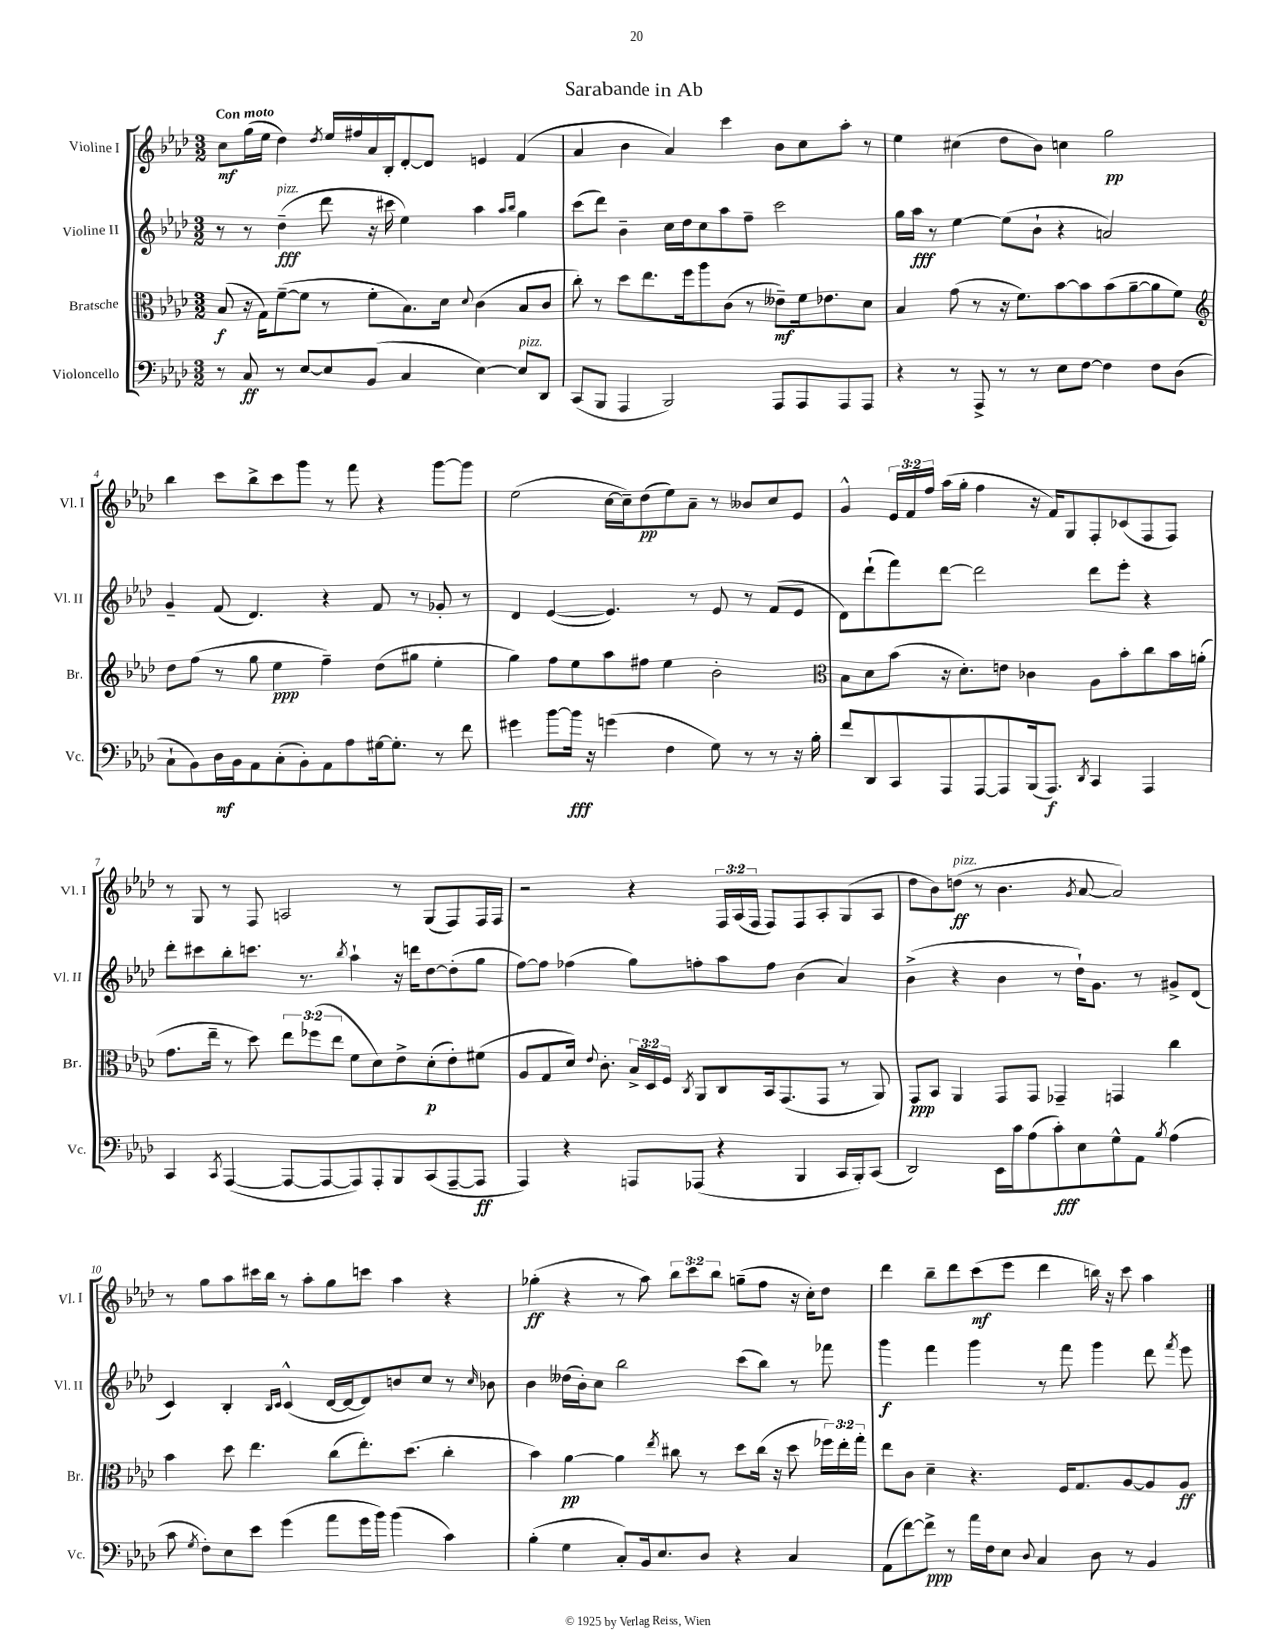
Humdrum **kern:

**kern	**dynam	**kern	**dynam	**kern	**dynam	**kern	**dynam
*part4	*part4	*part3	*part3	*part2	*part2	*part1	*part1
*staff4	*staff4	*staff3	*staff3	*staff2	*staff2	*staff1	*staff1
*I"Violoncello	*	*I"Bratsche	*	*I"Violine II	*	*I"Violine I	*
*I'Vc.	*	*I'Br.	*	*I'Vl. II	*	*I'Vl. I	*
*clefF4	*	*clefC3	*	*clefG2	*	*clefG2	*
*k[b-e-a-d-]	*	*k[b-e-a-d-]	*	*k[b-e-a-d-]	*	*k[b-e-a-d-]	*
*M3/2	*	*M3/2	*	*M3/2	*	*M3/2	*
=1	=1	=1	=1	=1	=1	=1	=1
!	!	!	!	!	!	!LO:TX:a:B:t=Con moto	!
8r	.	(8B-/	f	8r	.	8cc\L	mf
8C/	ff	16r	.	8r	.	(16gg\L	.
.	.	16G\KL)	.	.	.	16ee-\JJ	.
!	!	!	!	!LO:TX:a:i:t=pizz.	!	!	!
8r	.	([8f~\	.	(4dd-~\	fff	4dd-\)	.
[8E-/L	.	8f\J]	.	.	.	.	.
.	.	.	.	.	.	8qdd-/	.
8E-/]	.	8r	.	8ddd-\	.	16ee-/LL	.
.	.	.	.	.	.	16ff#X/	.
(8BB-/J	.	8f'\L	.	16r	.	16a-/	.
.	.	.	.	16ccc#X\	.	16B-'/J	.
4C/	.	8.B-\)	.	4ee-\)	.	[8d-'/	.
.	.	.	.	.	.	8d-/J]	.
.	.	16d-\Jk	.	.	.	.	.
.	.	8qqd-/	.	.	.	.	.
[4E-\)	.	(4c\	.	4aa-\	.	4en/	.
.	.	.	.	16qqaa-/LL	.	.	.
.	.	.	.	16qqbb-/JJ	.	.	.
!LO:TX:a:i:t=pizz.	!	!	!	!	!	!	!
8E-/L]	.	8B-/L	.	4gg\	.	(4f/	.
8DD-/J	.	8c/J	.	.	.	.	.
=2	=2	=2	=2	=2	=2	=2	=2
(8CC/L	.	8cc'\)	.	(8ccc\L	.	4a-/	.
8BBB-/J	.	8r	.	8ddd-\J)	.	.	.
4AAA-/	.	8dd-\L	.	4b-~\	.	4b-\	.
.	.	8.ee-\	.	.	.	.	.
2BBB-/)	.	.	.	16cc\LL	.	4a-/)	.
.	.	16ff\k	.	16dd-\J	.	.	.
.	.	8aa-\	.	8cc\	.	.	.
.	.	(8c\J	.	8aa-\	.	4ccc\	.
.	.	8r	.	8ff~\J	.	.	.
8AAA-/L	.	8e--X~\L)	mf	2ccc\	.	8b-\L	.
8AAA-/	.	16f\k	.	.	.	8cc\	.
.	.	8.e-X\	.	.	.	.	.
8AAA-/	.	.	.	.	.	8aa-'\J	.
8AAA-/J	.	8d-\J	.	.	.	8r	.
=3	=3	=3	=3	=3	=3	=3	=3
4r	.	4B-/	.	16gg\LL	.	4ee-\	.
.	.	.	.	16aa-\JJ	fff	.	.
.	.	.	.	8r	.	.	.
8r	.	(8g\	.	[4ee-\	.	(4cc#X\	.
8AAA-^/	.	8r	.	.	.	.	.
8r	.	16r	.	(8ee-\L]	.	8dd-\L	.
.	.	8.f\L)	.	.	.	.	.
8r	.	.	.	8b-`\J	.	8b-\J)	.
8E-\L	.	[8b-\	.	4r	.	4ccn\	.
[8F\J	.	8b-\]	.	.	.	.	.
4F\]	.	(8b-\	.	2an/)	.	2gg\	pp
.	.	[8a-~\	.	.	.	.	.
8F\L	.	8a-\]	.	.	.	.	.
(8D-\J	.	8f\J)	.	.	.	.	.
!!LO:LB:g=z
=4	=4	=4	=4	=4	=4	=4	=4
*	*	*clefG2	*	*	*	*	*
8C`\L	.	8dd-\L	.	4g~/	.	4bb-\	.
8BB-\)	.	(8ff\J	.	.	.	.	.
16D-\L	mf	8r	.	(8f/	.	8ccc\L	.
16BB-\J	.	.	.	.	.	.	.
8AA-\	.	8gg\	.	4.d-/)	.	8bb-^\	.
(8C'\	.	4ee-\	ppp	.	.	8ccc\	.
8BB-'\)	.	.	.	.	.	8ggg\J	.
8AA-\	.	4ff~\)	.	4r	.	8r	.
8A-\	.	.	.	.	.	8fff\	.
[16G#X\k	.	(8dd-\L	.	8f/	.	4r	.
8.G#'\J]	.	.	.	.	.	.	.
.	.	8gg#X\J	.	8r	.	.	.
8r	.	4ee-'\	.	8g-X'/	.	[8ggg\L	.
8f\	.	.	.	8r	.	8ggg\J]	.
=5	=5	=5	=5	=5	=5	=5	=5
4g#X\	.	4gg\)	.	4d-/	.	(2ee-\	.
[8b-\L	.	8ff\L	.	([4e-/	.	.	.
16b-\Jk]	fff	8ee-\	.	.	.	.	.
16r	.	.	.	.	.	.	.
(4gn\	.	8aa-\	.	4.e-/])	.	[16cc\LL	.
.	.	.	.	.	.	16cc~\J])	.
.	.	8ff#X\J	.	.	.	(8dd-\	pp
4F\	.	4ee-\	.	.	.	8ee-\)	.
.	.	.	.	8r	.	8a-~\J	.
8G\)	.	2b-'\	.	8e-/	.	8r	.
8r	.	.	.	8r	.	8b--X/L	.
8r	.	.	.	(8f/L	.	8cc/	.
16r	.	.	.	8e-/J	.	8e-/J	.
16B-'\	.	.	.	.	.	.	.
=6	=6	=6	=6	=6	=6	=6	=6
*	*	*clefC3	*	*	*	*	*
8f/L	.	8B-\L	.	8d-\L)	.	4g^^/	.
8DD-/	.	8d-\	.	(8ddd-`\	.	.	.
8CC/	.	(8b-\J	.	8fff\)	.	24e-/LL	.
.	.	.	.	.	.	24f/	.
.	.	.	.	.	.	24ff/JJ	.
8AAA-/	.	16r	.	[8ddd-\J	.	(16aa-\LL	.
.	.	8.d-'\L)	.	.	.	16gg'\JJ	.
[8AAA-/	.	.	.	2ddd-\]	.	4ff\	.
8AAA-/]	.	8en\J	.	.	.	.	.
(16BBB-/k	.	4c-X\	.	.	.	16r	.
8.AAA-/J)	f	.	.	.	.	16f/KL)	.
.	.	.	.	.	.	8G/	.
8qDD-/	.	.	.	.	.	.	.
4CC/	.	8A-\L	.	8ddd-\L	.	8F'/	.
.	.	8b-'\	.	8eee-'\J	.	(8c-X/	.
4AAA-/	.	8cc\	.	4r	.	8F/	.
.	.	16b-\L	.	.	.	8F/J)	.
.	.	(16an'\JJ	.	.	.	.	.
!!LO:LB:g=z
=7	=7	=7	=7	=7	=7	=7	=7
4CC/	.	8.g\L	.	8ddd-'\L	.	8r	.
.	.	.	.	8ccc#X\	.	8G/	.
.	.	16ee-~\Jk	.	.	.	.	.
8qCC/	.	.	.	.	.	.	.
([4AAA-/	.	8r	.	8bb-'\	.	8r	.
.	.	8dd-\)	.	8.cccn\J	.	8F/	.
8AAA-/L_	.	12ee-\L	.	.	.	2An/	.
.	.	.	.	8.r	.	.	.
.	.	(12ff-X\	.	.	.	.	.
8AAA-/_	.	.	.	.	.	.	.
.	.	12ee-\J	.	.	.	.	.
.	.	.	.	8qbb-/	.	.	.
8AAA-/])	.	8f\L	.	4aa-`\	.	.	.
8AAA-'/	.	8d-\)	.	.	.	.	.
8BBB-/	.	8e-^\	.	16r	.	8r	.
.	.	.	.	16dddn\KL	.	.	.
(8CC/	.	(8d-'\	p	[8dd-\	.	(8G/L	.
[8AAA-~/	.	8e-'\)	.	(8dd-'\]	.	8F/)	.
8AAA-/J]	ff	(8f#X\J	.	8gg\J	.	16F/L	.
.	.	.	.	.	.	16F/JJ	.
=8	=8	=8	=8	=8	=8	=8	=8
4AAA-/)	.	8A-/L	.	[8ff\L)	.	2r	.
.	.	8G/	.	8ff\J]	.	.	.
4r	.	16d-/Jk)	.	(4ff-X\	.	.	.
.	.	8qqe-/	.	.	.	.	.
.	.	8.c'\	.	.	.	.	.
8AAAn/L	.	24B-^/LL	.	8gg\L)	.	4r	.
.	.	24D-/	.	.	.	.	.
.	.	24F/JJ	.	.	.	.	.
.	.	8qC/	.	.	.	.	.
(8AAA-X/J	.	8AA-/L	.	8ffn'\	.	.	.
4r	.	8C/	.	8aa-\	.	24F/LL	.
.	.	.	.	.	.	(24A-/	.
.	.	.	.	.	.	24F/JJ	.
.	.	16BB-/k	.	8ff\J	.	8F/L)	.
.	.	(8.GG/	.	.	.	.	.
4BBB-/	.	.	.	(4b-\	.	8F/	.
.	.	8GG/J	.	.	.	8A-'/	.
16CC/LL	.	8r	.	4a-/)	.	(8G/	.
16BBB-'/J)	.	.	.	.	.	.	.
(8CC/J	.	8AA-/)	.	.	.	8A-/J	.
=9	=9	=9	=9	=9	=9	=9	=9
2DD-/)	.	8GG/L	ppp	(4b-^\	.	8dd-\L	.
.	.	8BB-/J	.	.	.	8b-\)	.
!	!	!	!	!	!	!LO:TX:a:i:t=pizz.	!
.	.	4AA-/	.	4r	.	(8ddn\J	ff
.	.	.	.	.	.	8r	.
16EE-\LL	.	8GG/L	.	4b-\	.	4.b-\	.
16c\J	.	.	.	.	.	.	.
(8A-\	.	8GG/J	.	.	.	.	.
8c'\)	fff	4GG-X~/	.	8r	.	.	.
.	.	.	.	.	.	8qg/	.
8E-\	.	.	.	16dd-`\KL)	.	[8a-/	.
.	.	.	.	8.g\J	.	.	.
8G^^\	.	4GGn/	.	.	.	2a-/])	.
8AA-\J	.	.	.	8r	.	.	.
8qB-/	.	.	.	.	.	.	.
(4A-\	.	4cc\	.	8g#X^/L	.	.	.
.	.	.	.	(8d-/J	.	.	.
!!LO:LB:g=z
=10	=10	=10	=10	=10	=10	=10	=10
8c\	.	4b-\	.	4c/)	.	8r	.
8qG/	.	.	.	.	.	.	.
8F'\L)	.	.	.	.	.	8gg\L	.
8E-\	.	8dd-\	.	4B-'/	.	8aa-\	.
8e-\J	.	4.ee-\	.	.	.	16ccc#X\L	.
.	.	.	.	.	.	16bb-\JJ	.
.	.	.	.	16qqB-/LL	.	.	.
.	.	.	.	16qqc/JJ	.	.	.
(4g\	.	.	.	(4c^^/	.	8r	.
.	.	.	.	.	.	8aa-'\L	.
8a-\L	.	(8cc\L	.	[16d-/LL	.	8gg\	.
.	.	.	.	16d-/J_	.	.	.
16g\L	.	8.ee-'\)	.	8d-/])	.	8cccn\J	.
16b-\JJ)	.	.	.	.	.	.	.
(4b-\	.	.	.	8bn/	.	4aa-\	.
.	.	(8.dd-\J	.	.	.	.	.
.	.	.	.	8cc/J	.	.	.
4c\)	.	4cc'\	.	8r	.	4r	.
.	.	.	.	16qqcc/	.	.	.
.	.	.	.	8b-X\	.	.	.
=11	=11	=11	=11	=11	=11	=11	=11
(4B-'\	.	4b-\)	.	4b-\	.	(4gg-X'\	ff
4G\	.	[4a-\	pp	(16dd--X\LL	.	4r	.
.	.	.	.	16b-'\J)	.	.	.
.	.	.	.	8cc\J	.	.	.
8C'/L)	.	4a-\]	.	2bb-\	.	8r	.
16BB-/k	.	.	.	.	.	8aa-\)	.
8.E-/	.	.	.	.	.	.	.
.	.	8qee-/	.	.	.	.	.
.	.	8cc#X\	.	.	.	12bb-\L	.
.	.	.	.	.	.	12ccc\	.
8D-/J	.	8r	.	.	.	.	.
.	.	.	.	.	.	12bb-\J	.
4r	.	8dd-\L	.	(8ccc\L	.	(8ggn~\L	.
.	.	(16cc#\Jk	.	8bb-\J)	.	8ff\J	.
.	.	16r	.	.	.	.	.
4C/	.	8dd-\	.	8r	.	16r	.
.	.	.	.	.	.	16cc'\KL)	.
.	.	24ff-X\LL)	.	8fff-X\	.	8dd-\J	.
.	.	24ee-'\	.	.	.	.	.
.	.	24gg'\JJ	.	.	.	.	.
=12	=12	=12	=12	=12	=12	=12	=12
(8AA-\L	.	8ee-\L	.	4ggg\	f	4ddd-\	.
[8f\)	.	8c\J	.	.	.	.	.
8f^\J]	ppp	4d-~\	.	4fff\	.	8bb-~\L	.
8r	.	.	.	.	.	8ddd-\	.
16a-\LL	.	4.r	.	4ggg\	.	(8ccc\	mf
16F\J	.	.	.	.	.	.	.
8E-\J	.	.	.	.	.	8eee-\J	.
8qqD-/	.	.	.	.	.	.	.
4C/	.	.	.	8r	.	4ddd-\	.
.	.	16F/KL	.	8fff\	.	.	.
.	.	8.G/	.	.	.	.	.
8D-\	.	.	.	4ggg\	.	16bbn\)	.
.	.	.	.	.	.	16r	.
8r	.	[8A-/	.	.	.	8ccc\	.
4BB-/	.	8A-/]	.	8ddd-\	.	4aa-\	.
.	.	.	.	8qfff/	.	.	.
.	.	8A-/J	ff	8eee-\	.	.	.
==	==	==	==	==	==	==	==
*-	*-	*-	*-	*-	*-	*-	*-
